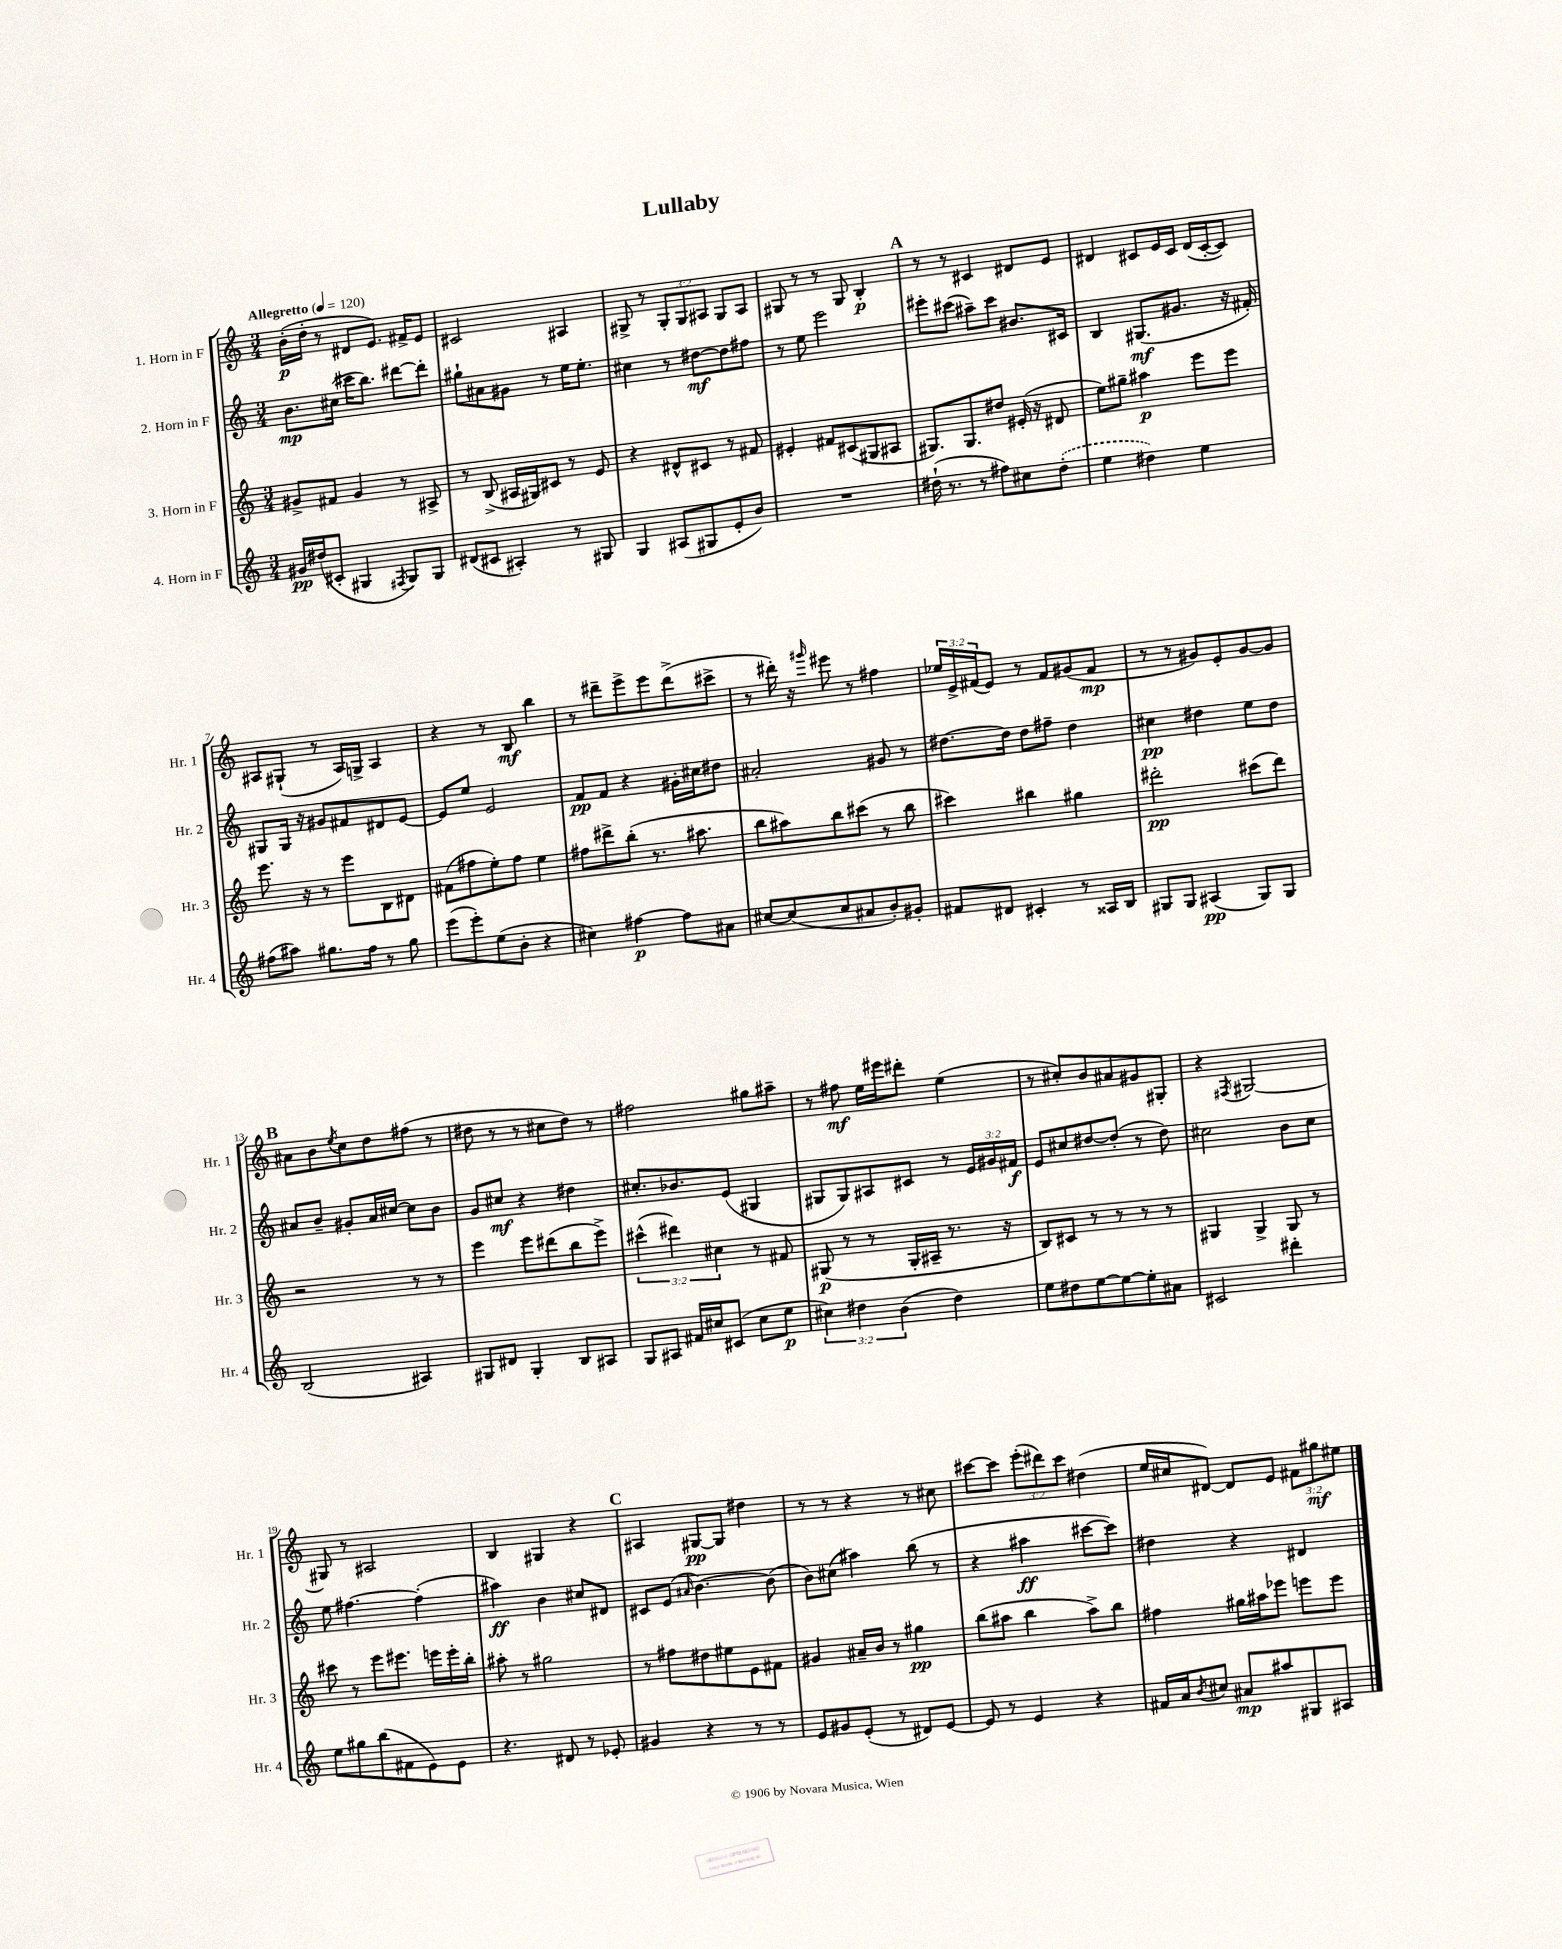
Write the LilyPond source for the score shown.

\header { title = "Lullaby" }
<<
\new StaffGroup <<
\new Staff = "s0" \with { instrumentName = "1. Horn in F" shortInstrumentName = "Hr. 1" } {
    \clef treble \key c \major \numericTimeSignature \time 3/4 \override Staff.TupletNumber.text = #tuplet-number::calc-fraction-text \tempo "Allegretto" 4 = 120
    b'16-.\p( d''16-. r8 dis'8 e'8.) fis'16-> e'8 |
    cis'2 ais4 |
    gis8-> r8 \tuplet 3/2 { gis8-. gis8 ais8 } gis8 ais8 |
    gis8 r8 r8 gis8 b4-.\p |
    \mark \markup { \bold "A" } r8 r8 cis'4 dis'8 e'8 |
    dis'4 cis'8 e'16 cis'16 dis'16( cis'16~-. cis'8) |
    ais8 gis8-!( r8 ais16) g16-> ais4 |
    r4 r8 b8\mf b''4 |
    r8 dis'''8-- e'''8-> e'''8 dis'''8->( cis'''8-> |
    r8 dis'''16-.) r16 \grace { gis'''16 } eis'''8 r8 fis''4 |
    \tuplet 3/2 { ees''16 e'16-> fis'16( } e'8) r8 fis'8 gis'8( fis'8\mp |
    r8 r8 gis'8) e'8-. gis'8~ gis'8 |
    \mark \markup { \bold "B" } ais'8 b'8 \acciaccatura { e''8 } c''8 d''8 fis''8( r8 |
    dis''8 r8 r8 cis''8 dis''8) r8 |
    fis''2 gis''8 ais''8-- |
    r8 fis''8\mf e''16 eis'''16 dis'''8-. e''4( |
    r8 cis''8-.) b'8 ais'8 gis'8 gis8-. |
    r4 \acciaccatura { fis8 } gis2~ |
    gis8 r8 ais2 |
    b4 gis4 r4 |
    \mark \markup { \bold "C" } ais4 gis8~\pp gis8 dis''4 |
    r8 r8 r4 r8 cis''8 |
    cis'''8~ cis'''8 \tuplet 3/2 { e'''8-.( dis'''8) cis'''8 } dis''4( |
    e''16 cis''16 dis'8~) dis'8 e'8 \tuplet 3/2 { fis'8 gis''8\mf eis''8 } \bar "|." |
}
\new Staff = "s1" \with { instrumentName = "2. Horn in F" shortInstrumentName = "Hr. 2" } {
    \clef treble \key c \major \numericTimeSignature \time 3/4 \override Staff.TupletNumber.text = #tuplet-number::calc-fraction-text
    b'8.\mp cis''16( cis'''16 b''8.) dis'''8~ dis'''8-. |
    gis''8-! ais'8 gis'8 r8 e''16 e''8.-. |
    cis''4 r8 dis''8~\mf dis''8 fis''8 |
    r8 e''8 e'''2 |
    \mark \markup { \bold "A" } eis'''8-. cis'''8( ais''8--) cis'''8 bis'8. cis'16 |
    b4 gis8.\mf( gis'8. r16 fis'16-.) |
    gis8 gis16 r16 gis'8 fis'8 dis'8 e'8~ |
    e'8 e''8 e'2 |
    f'8\pp f'8 r4 gis'16-. cis''16 dis''8 |
    ais'2-. gis'8 r8 |
    dis''8.~ dis''16 dis''8 fis''8-- dis''4 |
    cis''4\pp dis''4 e''8 dis''8 |
    \mark \markup { \bold "B" } ais'8 b'8-- gis'8-. ais'16 cis''16~ cis''8 b'8 |
    g'8 cis''8\mf r4 dis''4 |
    cis''8.-. bes'8. e'8( gis4 |
    gis8 gis8) ais8 cis'8 r8 \tuplet 3/2 { e'16 gis'16 fis'16\f } |
    e'8 cis''8 dis''8~ dis''8-.( r8 dis''8) |
    cis''2 b'8 cis''8 |
    e''8 fis''4.~ fis''4-.( |
    ais''4\ff) b'4 cis''8 dis'8 |
    \mark \markup { \bold "C" } cis'8 e'8( \grace { ais'16 } b'4.~) b'8( |
    b'8) cis''8( ais''4) b''8( r8 |
    r4 ais''4\ff cis'''8~ cis'''8) |
    dis''4 r4 dis'4 \bar "|." |
}
\new Staff = "s2" \with { instrumentName = "3. Horn in F" shortInstrumentName = "Hr. 3" } {
    \clef treble \key c \major \numericTimeSignature \time 3/4 \override Staff.TupletNumber.text = #tuplet-number::calc-fraction-text
    gis'8-> fis'8 gis'4 r8 ais8-> |
    r8 b8->( ais16 gis16) cis'8 r8 e'8 |
    r4 dis'8-^ cis'8 r8 fis'8 |
    eis'4-. fis'8 cis'8( gis8 ais8 |
    \mark \markup { \bold "A" } gis8.) gis8. dis''8 eis'16-.( r16 dis'8 |
    e''8) gis''8-- ais''4\p e'''8 e'''8 |
    e'''8. r16 r8 e'''8 b8 dis'8 |
    fis'8( fis''8 e''8-.) fis''8 e''4 |
    fis''8 dis'''8-> b''8-.( r8. ais''8. |
    b''8 ais''8) b''8 cis'''8( r8 b''8 |
    cis'''4) bis''4 gis''4 |
    dis'''2-.\pp cis'''8( dis'''8) |
    \mark \markup { \bold "B" } r2 r8 r8 |
    e'''4 e'''8 dis'''8( b''8 e'''8->) |
    \tuplet 3/2 { cis'''4-^( dis'''4) cis''4 } r8 fis'8 |
    gis8\p( r8 r8 gis16-. ais16-- r8. r16 |
    b8) cis'8 r8 r8 r8 r8 |
    gis4 gis4-> gis8 r8 |
    cis'''8 r8 e'''8 eis'''8. e'''16 e'''16-. b''16-. |
    ais''8-. r8 gis''2 |
    \mark \markup { \bold "C" } r8 fis''8 dis''8 eis''8 e'8 fis'8 |
    gis'4 ais'16-- b'16 r8 gis''4\pp |
    b''8( ais''8 b''4 ais''8->) b''8 |
    fis''4 gis''16 ais''16 ees'''8 e'''8 e'''8 \bar "|." |
}
\new Staff = "s3" \with { instrumentName = "4. Horn in F" shortInstrumentName = "Hr. 4" } {
    \clef treble \key c \major \numericTimeSignature \time 3/4 \override Staff.TupletNumber.text = #tuplet-number::calc-fraction-text
    gis'16\pp dis''16( cis'8-. gis4 \acciaccatura { fis8 } gis8) gis8 |
    dis'8( cis'8 ais4-.) r8 gis8 |
    g4 ais8( gis8 e'8-. b'8) |
    R2. |
    \mark \markup { \bold "A" } dis''16-!( r8. r8 fis''8) cis''8 \once \slurDashed dis''8-.( |
    e''4 dis''4) e''4 |
    fis''8( ais''8) gis''8. fis''16 r8 gis''8 |
    e'''8( e'''8-.) e''8( b'8-. r4 |
    cis''4) fis''4~\p fis''8 ais'8 |
    cis''8~ cis''8( cis''8 ais'8 b'8-.) gis'8-. |
    fis'8 dis'8 cis'4-. r8 aisis16 b16 |
    gis8 gis8 ais4\pp( gis8) gis8 |
    \mark \markup { \bold "B" } b2( ais4) |
    gis8 dis'8 gis4-. b8 ais8 |
    g8 ais8 fis'16 cis''16 cis'8( cis''8 e''8\p |
    \tuplet 3/2 { cis''4) dis''4 b'4( } dis''4) |
    e''8 dis''8 e''8~ e''8~ e''8-. ais'8 |
    cis'2 dis'''4-. |
    e''8 gis''8 b''8( fis'8 e'8) e'8 |
    r4. dis'8 r8 ees'8-. |
    \mark \markup { \bold "C" } gis'4 r4 r8 r8 |
    e'8 gis'8 e'8-.( r8 dis'8) e'8~ |
    e'8 r8 e'4 r4 |
    fis'16 a'16 \acciaccatura { b'8 } cis''8 ais'8\mp ais''8 gis8 ais8 \bar "|." |
}
>>
>>
